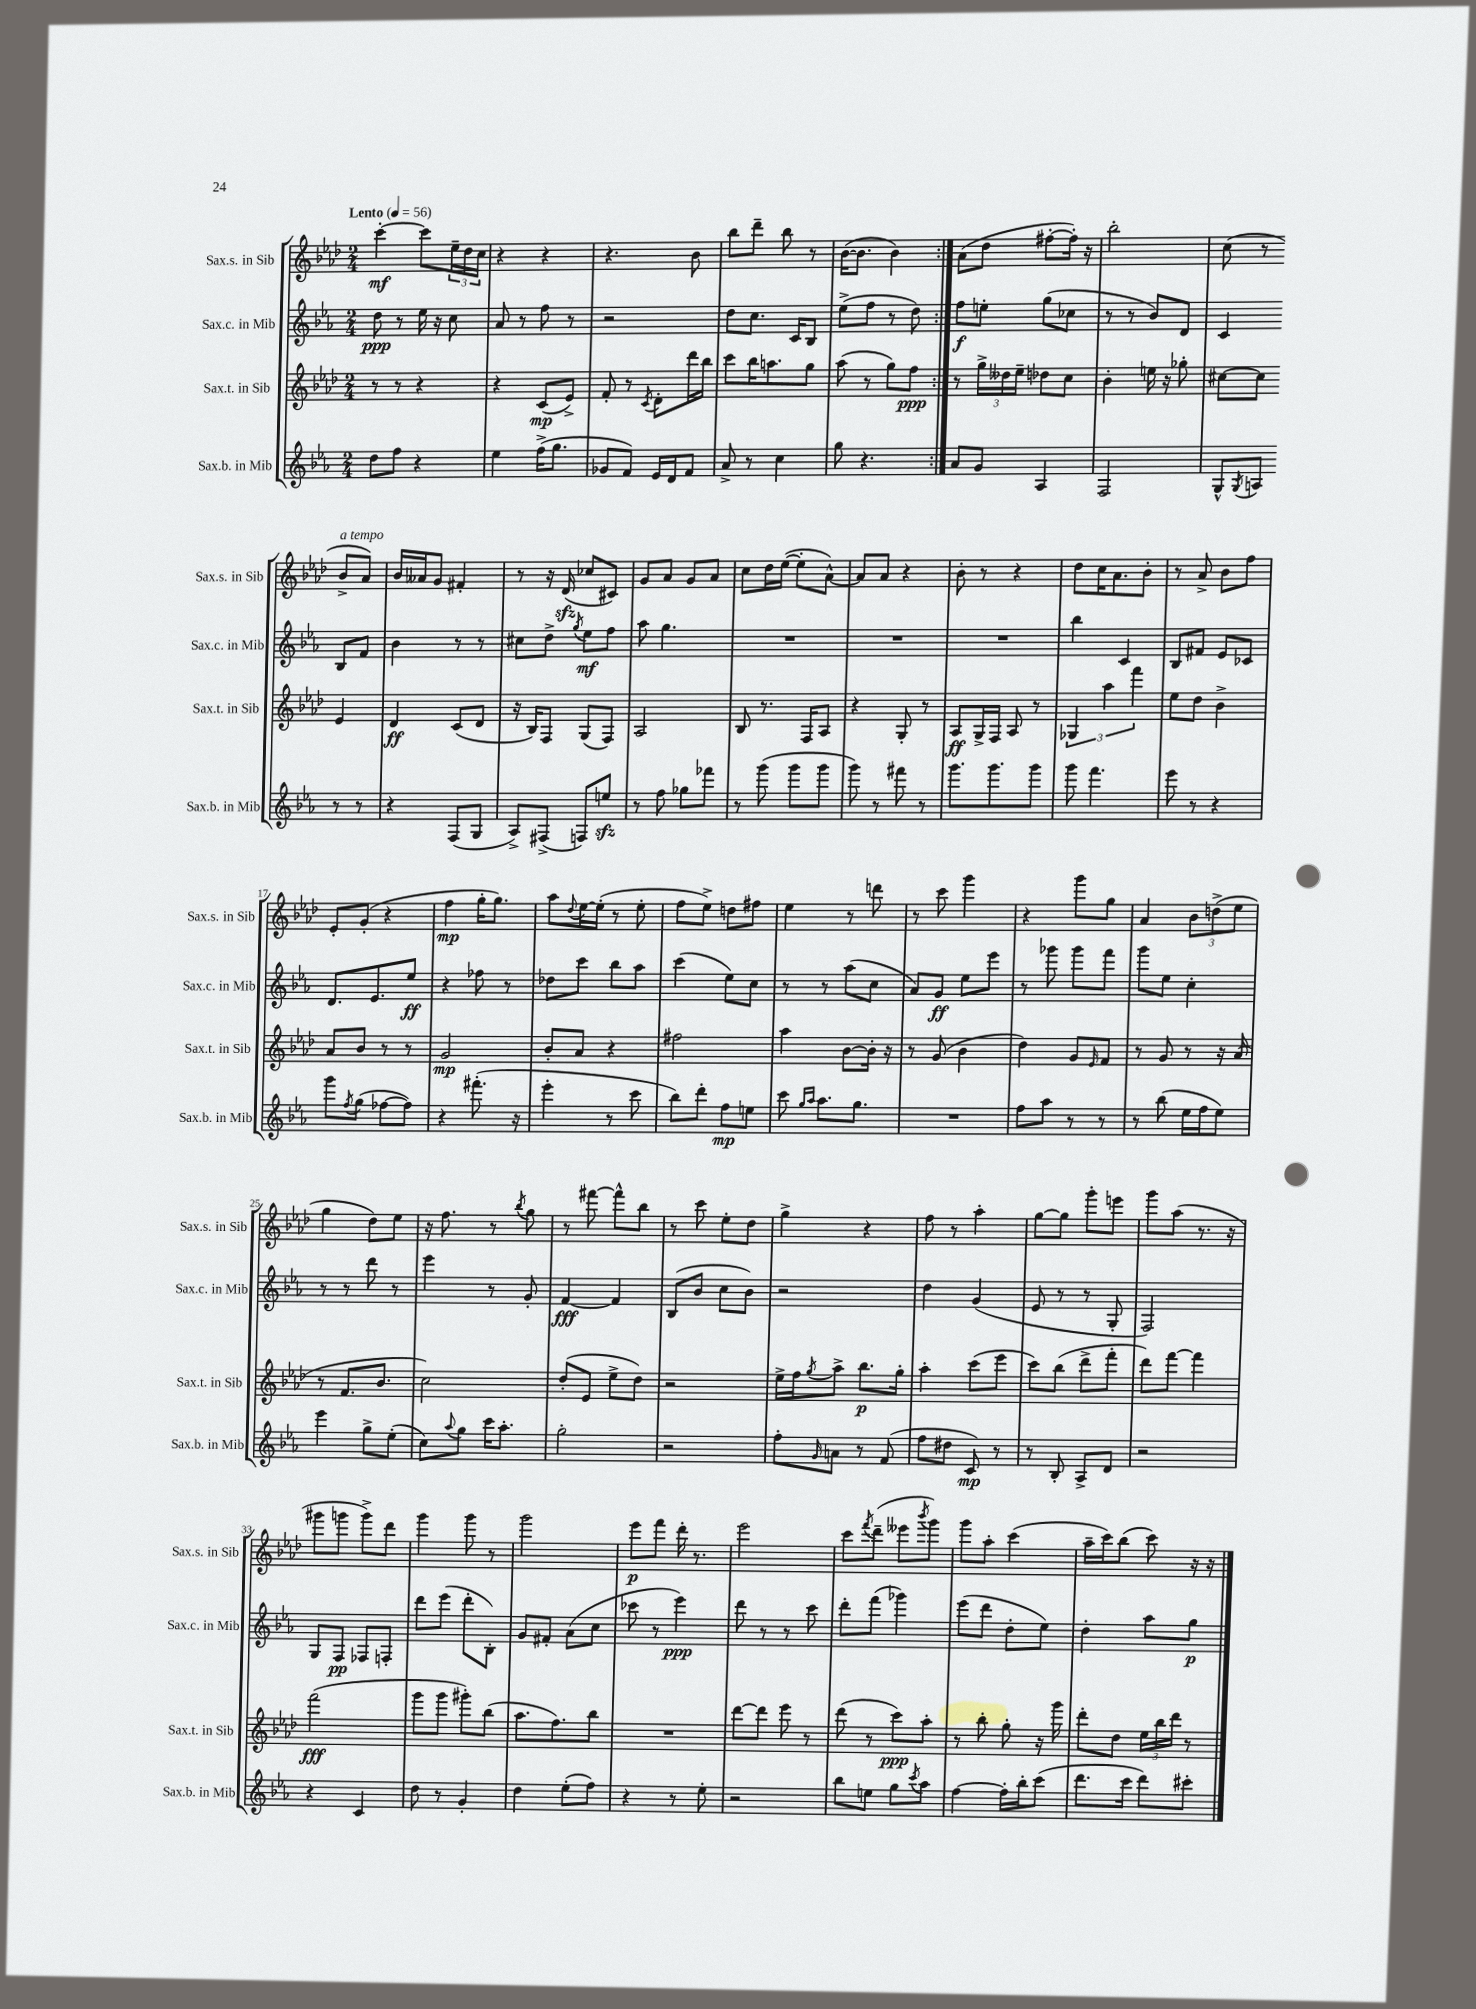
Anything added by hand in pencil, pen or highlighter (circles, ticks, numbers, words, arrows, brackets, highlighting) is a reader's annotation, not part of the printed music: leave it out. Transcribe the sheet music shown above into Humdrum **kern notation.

**kern	**kern	**kern	**kern
*staff4	*staff3	*staff2	*staff1
*clefG2	*clefG2	*clefG2	*clefG2
*k[b-e-a-]	*k[b-e-a-d-]	*k[b-e-a-]	*k[b-e-a-d-]
*M2/4	*M2/4	*M2/4	*M2/4
*MM56	*MM56	*MM56	*MM56
8dd\L	8r	8dd\	[4ccc'\
8ff\J	8r	8r	.
4r	4r	16ee-\	8ccc\]L
.	.	16r	.
.	.	8cc\	24ee-~\L
.	.	.	24dd-\
.	.	.	24cc\JJ
=	=	=	=
4ee-\	4r	8a-/	4r
.	.	8r	.
(16ff^\LK	(8c/L	8ff\	4r
8.gg\J	.	.	.
.	8e-^/J)	8r	.
=	=	=	=
8g-/L	8f'/	2r	4.r
8f/J)	8r	.	.
.	8qc/	.	.
16e-/LL	8d-'\L	.	.
16d/J	.	.	.
8f/J	16ddd-\L	.	8b-\
.	16bb-\JJ	.	.
=	=	=	=
8a-^/	8ccc\L	8dd\L	8bb-\L
8r	16bb-\K	8.cc\J	8ddd-~\J
.	8.aa\	.	.
4cc\	.	.	8bb-\
.	.	16c/LK	.
.	8gg\J	8B-/J	8r
=	=	=	=
8gg\	(8aa-\	(8ee-^\L	([16b-\LK
.	.	.	8.b-\]J
4.r	8r	8ff\J	.
.	8gg\L)	8r	4b-\)
.	8ff\J	8dd\)	.
=:|!	=:|!	=:|!	=:|!
8a-/L	8r	8ff\L	(8a-\L
8g/J	24gg^\LL	8ee'\J	8dd-\J
.	24dd--\	.	.
.	24ee-~\JJ	.	.
4A-/	8dd-\L	(8gg\L	[8ff#'\L
.	8cc\J	8cc-\J	16ff#'\]Jk)
.	.	.	16r
=	=	=	=
2F/	4b-'\	8r	2bb-'\
.	.	8r	.
.	16ee\	8b-/L)	.
.	16r	.	.
.	8gg-'\	8d/J	.
=	=	=	=
8G^^/L	[8cc#\L	4c/	(8cc\
8qG/	.	.	.
8A/J	8cc#\]J	.	8r
8r	4e-/	8B-/L	8b-^/L
8r	.	8f/J	8a-/J)
=	=	=	=
4r	4d-/	4b-\	16b-/LL
.	.	.	16a--/J
.	.	.	8g/J
(8F/L	(8c/L	8r	4f#'/
8G/J	8d-/J	8r	.
=	=	=	=
8A-^/L)	16r	8cc#\L	8r
.	16B-/LK)	.	.
(8F#^/J	8F/J	8dd^\J	16r
.	.	.	(16d-/
.	.	8qgg/	.
8F/L)	(8G/L	8ee-\L	8cc-/L
8ee/J	8F/J)	8ff\J	8c#/J)
=	=	=	=
8r	2A-/	8aa-\	8g/L
8ff\	.	4.gg\	8a-/J
8gg-\L	.	.	8g/L
8fff-\J	.	.	8a-/J
=	=	=	=
8r	8B-/	2r	8cc\L
(8ggg\	8.r	.	16dd-\L
.	.	.	([16ee-\JJ
8ggg\L	.	.	8ee-'\]L
.	16F/LK	.	.
8ggg\J	8A-/J	.	[8a-^^\J)
=	=	=	=
8ggg\)	4r	2r	8a-/]L
8r	.	.	8a-/J
8fff#\	8G'/	.	4r
8r	8r	.	.
=	=	=	=
8.ggg\L	8A-/L	2r	8b-'\
.	16G^/L	.	8r
8.ggg\	16F/JJ	.	.
.	8A-/	.	4r
8ggg\J	8r	.	.
=	=	=	=
8ggg\	6G-/	4bb-\	8dd-\L
4.fff\	.	.	16cc\K
.	6aa-\	.	.
.	.	.	8.a-\
.	.	4c/	.
.	6fff\	.	.
.	.	.	8b-'\J
=	=	=	=
8eee-\	8ee-\L	8B-/L	8r
8r	8dd-\J	8f#/J	8a-^/
4r	4b-^\	8e-/L	8b-\L
.	.	8c-/J	8ff\J
=	=	=	=
8ggg\L	8a-/L	8.d/L	8e-'/L
8qff/	.	.	.
(8gg\J	8b-/J	.	(8g'/J
.	.	8.e-/	.
[8ff-\L	8r	.	4r
8ff-\]J)	8r	8ee-/J	.
=	=	=	=
4r	2g/	4r	4ff\
(8.fff#'\	.	8ff-\	16gg'\LK
.	.	.	8.gg\J)
.	.	8r	.
16r	.	.	.
=	=	=	=
4eee-'\	8b-'/L	8dd-\L	8aa-\L
.	.	.	8qqdd-/
.	8a-/J	8ccc\J	[16ee-\L
.	.	.	(16ee-'\]JJ
8r	4r	8bb-\L	8r
8ccc\	.	8aa-\J	8ee-'\
=	=	=	=
8bb-\L)	2ff#\	(4ccc\	8ff\L
8ddd'\J	.	.	8ee-^\J)
8ff\L	.	8ee-\L)	8dd\L
8ee\J	.	8cc\J	8ff#\J
=	=	=	=
8ccc\	4aa-\	8r	4ee-\
16qqgg/LL	.	.	.
16qqaa-/JJ	.	.	.
8.aa-\L	.	8r	.
.	[8b-\L	(8aa-\L	8r
8.gg\J	.	.	.
.	16b-'\]Jk	8cc\J	8ddd\
.	16r	.	.
=	=	=	=
2r	8r	8a-/L)	8r
.	(8g/	8g/J	8ccc\
.	4b-\	8ee-\L	4ggg\
.	.	8eee-\J	.
=	=	=	=
8ff\L	4dd-\)	8r	4r
8aa-\J	.	8ggg-\	.
8r	8g/L	8ggg-\L	8ggg\L
.	16qqe-/	.	.
8r	8f/J	8fff\J	8gg\J
=	=	=	=
8r	8r	8ggg\L	4a-/
(8bb-\	8g/	8ee-\J	.
16ee-\LL	8r	4cc'\	12b-\L
16ff\J	.	.	.
.	.	.	(12dd^\
8ee-\J)	16r	.	.
.	.	.	12ee-\J
.	(16a-/	.	.
=	=	=	=
4eee-\	8r	8r	4gg\
.	8.f/L	8r	.
8gg^\L	.	8ddd\	8dd-\L)
.	8.b-/J	.	.
(8ee-'\J	.	8r	8ee-\J
=	=	=	=
8cc\L)	2cc\)	4eee-\	16r
.	.	.	8.ff\
8qqaa-/	.	.	.
8gg\J	.	.	.
16ccc\LK	.	8r	8r
8.aa-'\J	.	.	.
.	.	.	8qbb-/
.	.	8g'/	8gg\
=	=	=	=
2gg'\	(8dd-'/L	[4f/	8r
.	8e-/J	.	[8fff#\
.	8ee-^\L	4f/]	8fff#^^\]L
.	8dd-\J)	.	8bb-\J
=	=	=	=
2r	2r	(8B-/L	8r
.	.	8b-/J	8ccc\
.	.	8cc\L	8ee-'\L
.	.	8b-\J)	8dd-\J
=	=	=	=
8ff'\L	16ee-^\LL	2r	4gg^\
.	16ff\J	.	.
16qqg/	8qgg/	.	.
8a\J	8aa-^\J	.	.
8r	8.bb-\L	.	4r
(8f/	.	.	.
.	16gg'\Jk	.	.
=	=	=	=
8ff\L	4aa-'\	4dd\	8ff\
8dd#\J	.	.	8r
8c/)	(8ccc\L	(4g/	4aa-'\
8r	8eee-\J	.	.
=	=	=	=
8r	8ccc\L)	8e-/	[8gg\L
8B-'/	(8bb-\J	8r	8gg\]J
8A-^/L	8ddd-^\L	8r	8ggg'\L
8d/J	8fff'\J	8G'/	8eee\J
=	=	=	=
2r	8ddd-\L)	2F/)	8ggg\L
.	[8fff\J	.	(8aa-\J
.	4fff\]	.	8.r
.	.	.	16r
=	=	=	=
4r	(2fff\	8G/L	8ggg#\L
.	.	8F/J	8ggg\J
4c/	.	8F-/L	8ggg^\L)
.	.	8F'/J	8ddd-\J
=	=	=	=
8dd\	8ggg\L	8ddd\L	4ggg\
8r	8ggg\J	(8eee-\J	.
4g'/	8ggg#'\L)	8ddd'\L	8ggg\
.	(8bb-\J	8B-'\J)	8r
=	=	=	=
4dd\	8.aa-\L	8g/L	2ggg\
.	.	8f#'/J	.
.	8.ff\)	.	.
(8ee-'\L	.	(8a-\L	.
8ff\J)	8bb-\J	8cc\J	.
=	=	=	=
4r	2r	8ccc-\	8eee-\L
.	.	8r	8fff\J
8r	.	4eee-\)	16ddd-'\
.	.	.	8.r
8ee-'\	.	.	.
=	=	=	=
2r	[8ddd-\L	8ddd\	2eee-\
.	8ddd-\]J	8r	.
.	8eee-\	8r	.
.	8r	8ccc\	.
=	=	=	=
8bb-\L	(8ddd-\	8ddd'\L	8ccc\L
.	.	.	8qfff/
8ee\J	8r	(8fff\J	(8ddd-~\J
8gg\L	8ccc\L)	4ggg-\)	8eee--\L
8qccc/	.	.	8qbbb-/
8aa-\J	8aa-'\J	.	8ggg\J)
=	=	=	=
[4ff\	8r	(8eee-\L	8ggg\L
.	8bb-'\	8ddd\J	8aa-'\J
16ff'\]LL	8gg'\	8dd'\L	(4ccc\
16bb-'\J	.	.	.
(8ccc\J	16r	8ee-\J)	.
.	16ggg\	.	.
=	=	=	=
8.ddd\L	8ddd-'\L	4dd'\	16aa-~\LL
.	.	.	16ccc\J)
.	8dd-\J	.	(8bb-\J
16ccc\Jk	.	.	.
8ddd\L)	24ee-\LL	8aa-\L	8ccc\)
.	24bb-\	.	.
.	24ddd-\JJ	.	.
8ccc#'\J	8r	8gg\J	16r
.	.	.	16r
==	==	==	==
*-	*-	*-	*-
